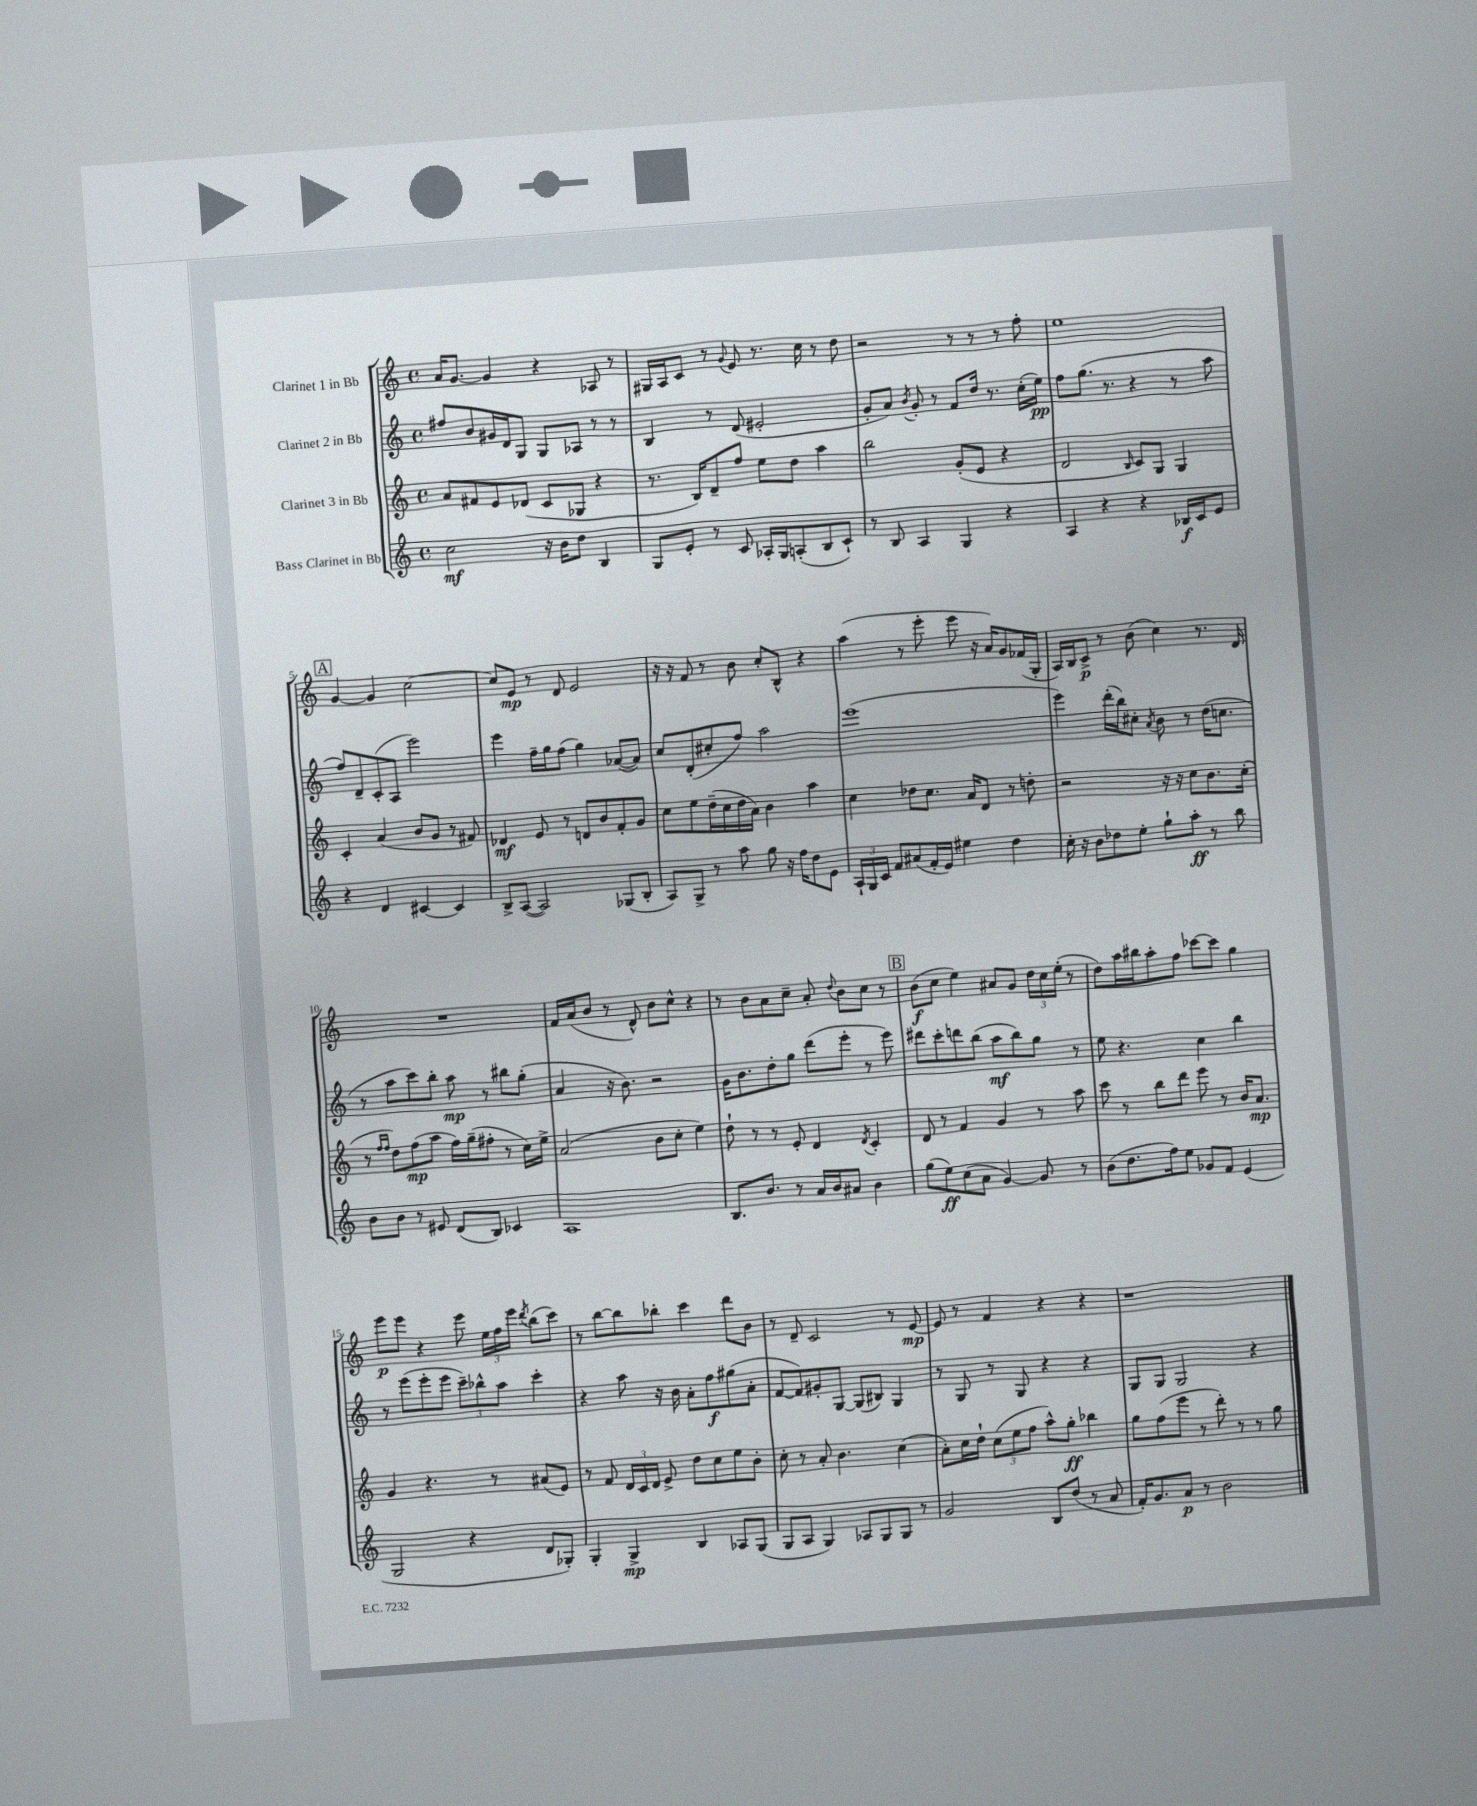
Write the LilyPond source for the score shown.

<<
\new StaffGroup <<
\new Staff = "s0" \with { instrumentName = "Clarinet 1 in Bb" } {
    \clef treble \key c \major \defaultTimeSignature \time 4/4
    \autoBeamOff a'16[ g'8.]~ g'4 r4 aes8 r8 |
    gis16[ a16 c'8] r8 \appoggiatura { g'8 } e'8 r8. c''16 r8 d''8 |
    r2 r8 r8 r8 f''8-. |
    e''1 |
    \mark \markup { \box "A" } g'4~ g'4 c''2~ |
    c''8[ e'8]\mp r8 d'8 e'2 |
    r16 r16 f'8 r8 b'8 c''8[-. b8]-^ r4 |
    a''4( r8 e'''8-. e'''8 r16 a'16[) g'8 fes'16( g16]-. |
    a16[) b16 c'8]->\p r8 b'8( c''4) r8. d'16 |
    R1 |
    f'16[ a'16( b'8] r8 d'8-^) b'8[ c''8]-^ r4 |
    r8 b'8[ a'8 c''8]-- a'8-. \appoggiatura { d''8 } b'8[ c''8] r8 |
    \mark \markup { \box "B" } b'8[\f( c''8] e''4) ais'8[ g'8] \tuplet 3/2 { d''16[ c''16 e''16]-.( } r8 |
    d''8[) a''16 bis''16 a''8-. f''8] ces'''8[~ ces'''8] g''4 |
    e'''8[\p e'''8] r4 e'''8 \tuplet 3/2 { e''16[ f''16 e'''16] } \acciaccatura { d'''8 } b''8[( c'''8]) |
    r8 b''8[~ b''8 bes''8]-. c'''4 d'''8[ b'8] |
    r8 d'8-- c'2 r8 e'8~\mp |
    e'8 r8 f'4 r4 r4 |
    r1 \bar "|." |
}
\new Staff = "s1" \with { instrumentName = "Clarinet 2 in Bb" } {
    \clef treble \key c \major \defaultTimeSignature \time 4/4
    \autoBeamOff fis''8[ b'8 gis'16 d'16 g8] g8[ aes8] r8 r8 |
    b4 r8 d'8( eis'2-. |
    g'8[-. a'8]) \acciaccatura { b'8 } g'8-. r8 f'8[ d''16] r8. c''16[-.( e''16]\pp) |
    f''8[ g''8.]( r8. r4 r8 a''8 |
    \mark \markup { \box "A" } f''8[) d'8-- c'8-.( a8] e'''2) |
    e'''4 f''16[-- g''16 f''8]( g''4) aes'8[~( aes'8]) |
    c''8[ d'8-.( cis''8-. f''8]) a''2 |
    e'''1( |
    e'''4) d'''16[-.( b''16) cis''8]-. \acciaccatura { a'8 } b'8 r8 d''16[( c''8.] |
    r8 a''8[ c'''8) b''8]-. a''8\mp r8 bis''8[ g''8]-.( |
    a'4 r16 b'8.) r2 |
    g'16[ b'8. d''8-. g''8] d'''8[( e'''8]-. r8 e'''8) |
    \mark \markup { \box "B" } dis'''8[ c'''8-. d'''8 b''8]( a''8[\mf b''8) g''8] r8 |
    e''8 r4. c''4 b''4 |
    r8 e'''8[( e'''8-. e'''8] \tuplet 3/2 { c'''8[--) bes''8-^ a''8] } c'''4-. |
    r4 a''8 r16 b'16 a'8[-. f''8\f gis''8( a'8]-. |
    f'8[~ f'8) gis'8-. g8]~ g8[( bis8]) g4 |
    r8 g8 r8 g8 r4 r4 |
    g8[ g8] g2 r4 \bar "|." |
}
\new Staff = "s2" \with { instrumentName = "Clarinet 3 in Bb" } {
    \clef treble \key c \major \defaultTimeSignature \time 4/4
    \autoBeamOff a'8[ fis'8 e'8 des'8]( c'8[ ges8] r4 |
    r8. b16[) d'8-- f''8] e''8[ d''8] a''4 |
    b''2 g'8[-.( e'8] r4 |
    d'2 \grace { b16 } c'8[) g8] g4 |
    \mark \markup { \box "A" } c'4-. a'4( b'8[ g'8] r8 fis'8) |
    des'4\mf e'8 r8 d'8[ b'8 f'8-. g'8] |
    c''8[ e''8 d''16--( c''16 d''16 a'16]) b'4 a''4 |
    c''4 des''8[ c''8.] a'16[ d'8] r8 d''8-. |
    r2 r16 r16 c''8[ b'8. c''16]-.( |
    r8 \grace { f''16[ f''16] } d''8[) f''8\mp( a''8] f''16[) g''16--( fis''8]-. r8 c''16[) e''16]-> |
    a'2( b'8[ c''8]-. e''4) |
    d''8-! r8 r8 e'8-. d'4 \acciaccatura { d'8 } c'4-. |
    \mark \markup { \box "B" } d'8 r8 f'4 g'4 r8 a''8 |
    c'''8 r8 b''8[ d'''8] e'''8 r8 b'16[ a'8.]\mp |
    g'4 r4. r8 ais'8[( e'8]) |
    r8 f'8 \tuplet 3/2 { d'16[ c'16 d'16] } e'8-> d''8[ c''8 e''8 b'8]-. |
    c''8-. r8 a'8-. b'4. c''4( |
    a'8[-.) c''16 d''16]-! \tuplet 3/2 { c''8[( e''8 f''8] } a''8[-^) g''8]-.\ff bes''4 |
    g''8[ f''8( e'''8] r8 d'''8-.) r8 r8 g''8 \bar "|." |
}
\new Staff = "s3" \with { instrumentName = "Bass Clarinet in Bb" } {
    \clef treble \key c \major \defaultTimeSignature \time 4/4
    \autoBeamOff c''2\mf r16 b'16[ d''8] b4 |
    g8[ e'8]-. r8 c'8 aes16[-. g16 a8-.( b8 c'8]-!) |
    r8 b8 a4 g4 r4 |
    a4 r4 r4 bes16[\f c'16 e'8] |
    \mark \markup { \box "A" } r4 d'4 cis'4~ cis'4 |
    b8[-> a8]~( a2) ges8[( b8]-. |
    a8[) g8]-> r8 a''8 g''8 r16 f''16[ d''8 e'8] |
    \tuplet 3/2 { a16[-! g16 c'16] } f'8[ ais'8( f'16-. e'16]) eis''4 d''4 |
    c''16-. r16 b'8[ des''8 e''8]-. g''8[-! a''8]-.\ff r8 b''8 |
    b'8[ b'8] r8 eis'8 d'8[( b8]) ces'4 |
    a1 |
    b8.[ b'8.] r8 a'16[ b'16 ais'8] b'4 |
    \mark \markup { \box "B" } g''8[( e''8\ff) c''8( a'8] g'4~) g'8 r8 |
    b'8[( d''8. f''16) e''8] ges'8[ f'8] e'4( |
    g2 r4 d'8[ ges8]-.) |
    g4-. g4->\mp b4 aes8[ g8]( |
    g8[ a8] g4) aes8[ g8 g8] r8 |
    g'2 b8[ d''8]( r8 a'8 |
    f'16[-.) g'8. a'8]\p r8 b'2 \bar "|." |
}
>>
>>
